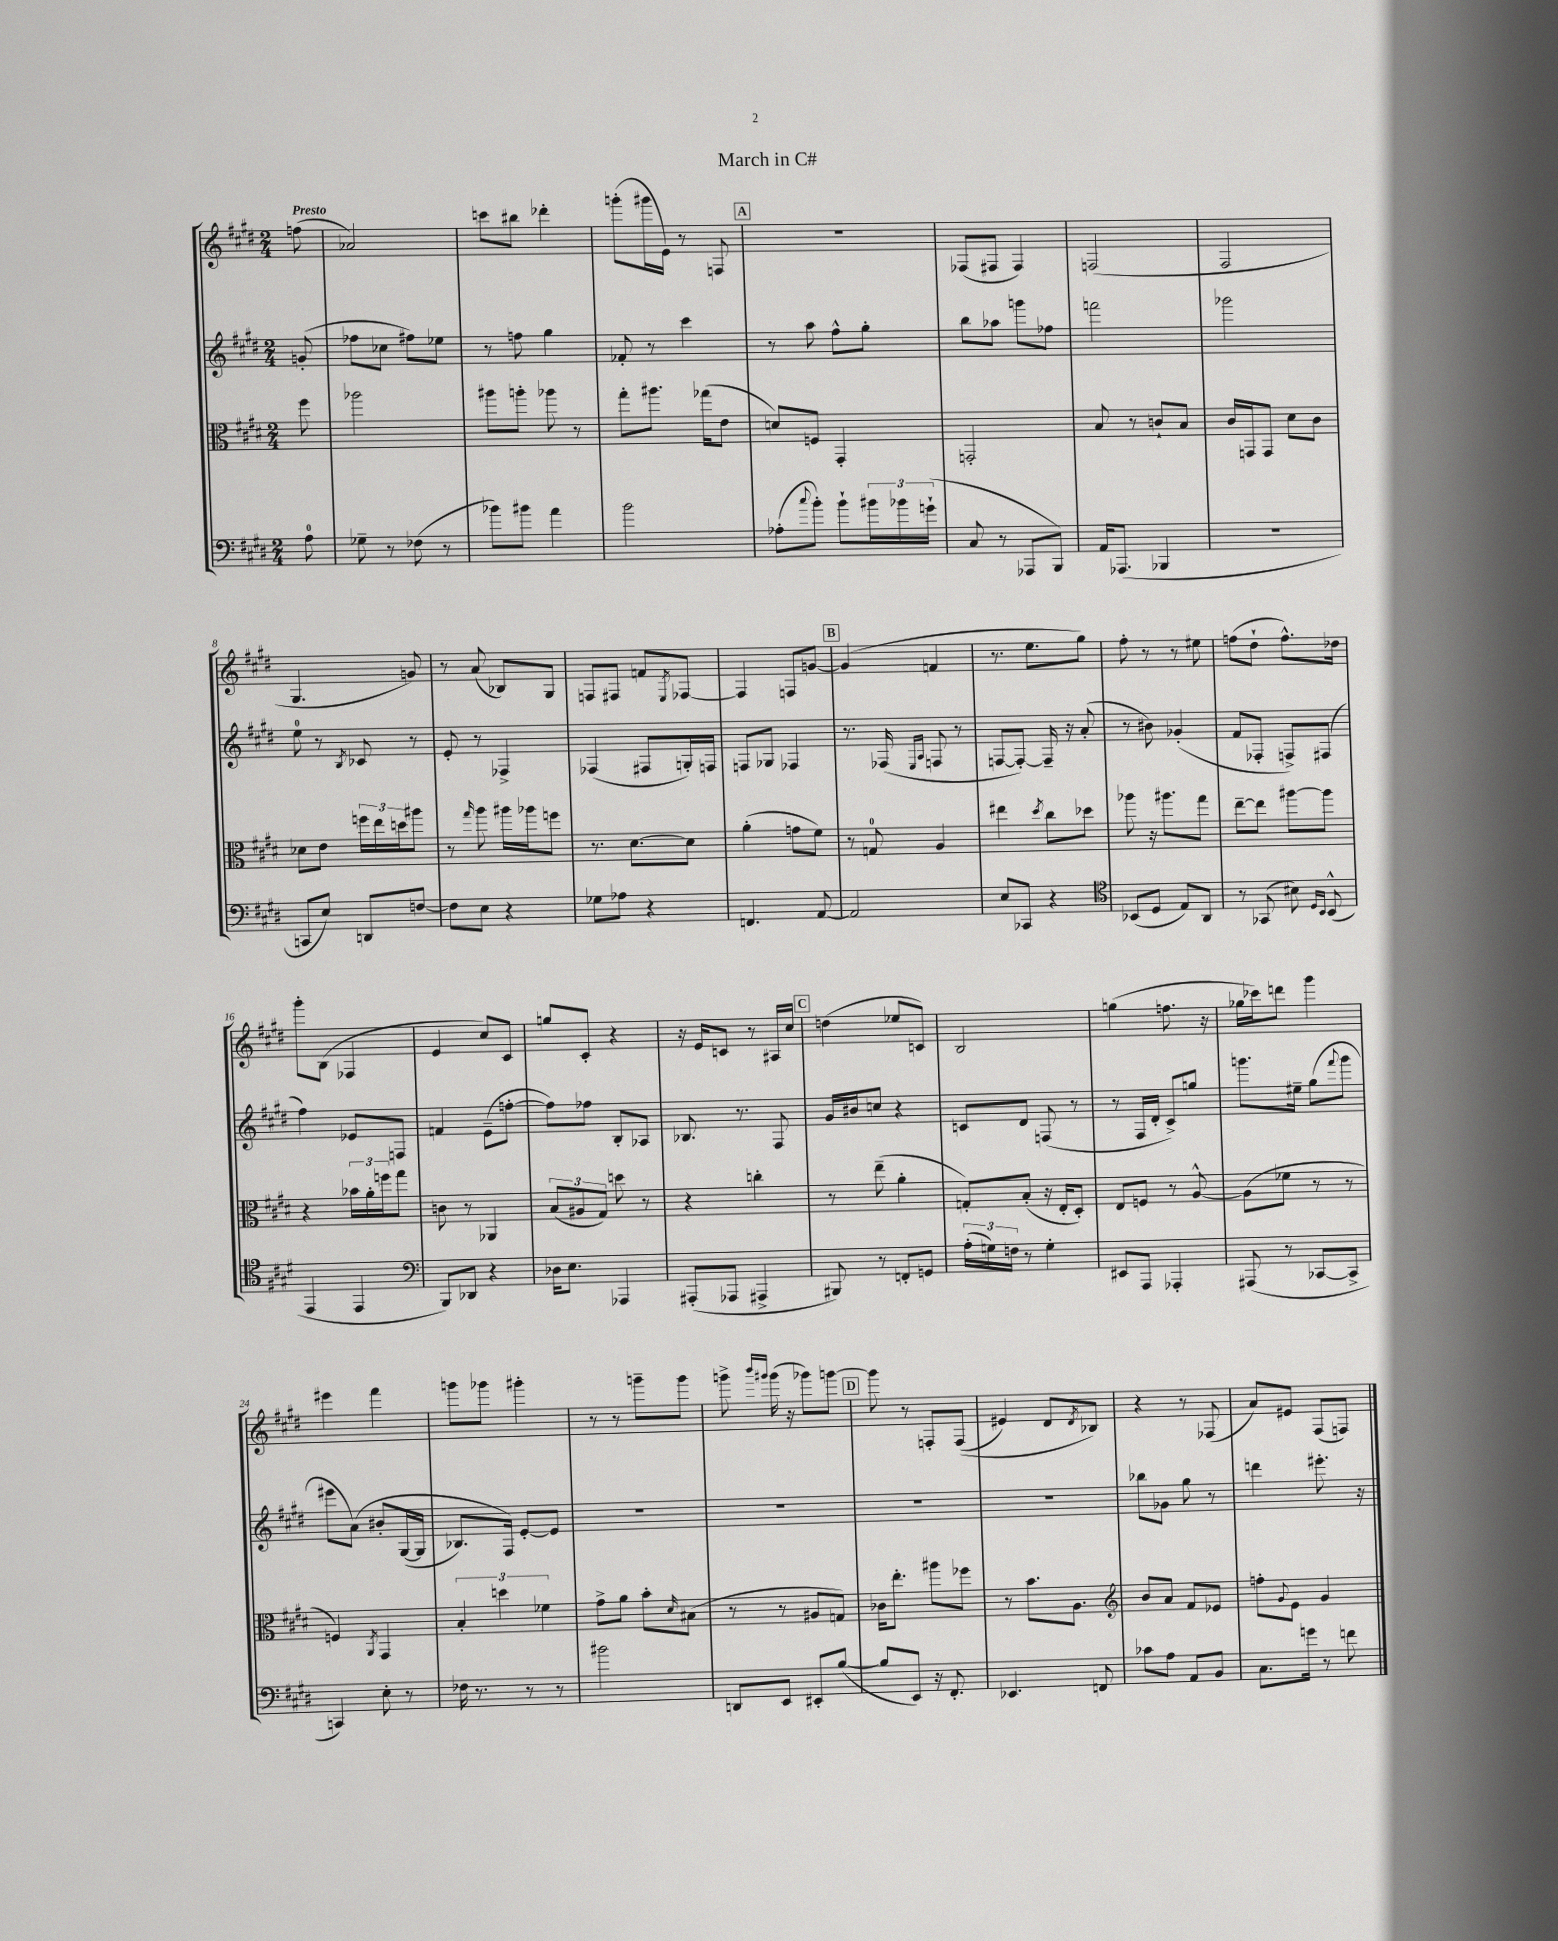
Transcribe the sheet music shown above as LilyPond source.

\header { title = "March in C#" }
<<
\new StaffGroup <<
\new Staff = "s0" {
    \clef treble \key e \major \numericTimeSignature \time 2/4 \partial 8 \tempo "Presto"
    f''8( |
    aes'2) |
    c'''8 bis''8 des'''4-. |
    g'''8-.( gis'''16 e'16) r8 f8 |
    \mark \markup { \box "A" } R2 |
    fes8( fis8 fis4) |
    f2( |
    fis2 |
    gis4. g'8) |
    r8 a'8( bes8) gis8 |
    f8 fis8 f'8 \acciaccatura { e8 } fes8~ |
    fes4 f8 g'8~ |
    \mark \markup { \box "B" } g'4( f'4 |
    r8. e''8. gis''8) |
    fis''8-. r8 r8 eis''8 |
    f''8( dis''8-! f''8.-^) des''16 |
    gis'''8-. b8( fes4 |
    e'4 cis''8) cis'8 |
    g''8 cis'8-. r4 |
    r16 e'16 c'8 r8 ais16 cis''16 |
    \mark \markup { \box "C" } d''4( ees''8 c'8) |
    b2 |
    g''4( f''8. r16 |
    ges''16 ces'''16) d'''8 gis'''4 |
    eis'''4 fis'''4 |
    g'''8 ges'''8 gis'''4-. |
    r8 r8 g'''8-- g'''8 |
    g'''8-> \grace { b'''16 gis'''16 } gis'''16( r16 ges'''8) g'''8~ |
    \mark \markup { \box "D" } g'''8 r8 f8-. f8(\( |
    eis'4) dis'8 \acciaccatura { dis'8 } bes8\) |
    r4 r8 fes8( |
    a'8) eis'8 fis8( f8) \bar "|." |
}
\new Staff = "s1" {
    \clef treble \key e \major \numericTimeSignature \time 2/4 \partial 8
    g'8-.( |
    fes''8 ces''8 fis''8) ees''8 |
    r8 f''8 gis''4 |
    fes'8-. r8 cis'''4 |
    \mark \markup { \box "A" } r8 a''8 fis''8-^ gis''8-. |
    b''8 aes''8 g'''8 fes''8 |
    f'''2 |
    ges'''2 |
    e''8-0 r8 \acciaccatura { b8 } ces'8 r8 |
    e'8-. r8 fes4-> |
    fes4( fis8 g16-.) f16 |
    f8 ges8 fes4 |
    \mark \markup { \box "B" } r8. fes16( \grace { e16 a16 } f8 r8 |
    f8~ f8~-.) f16-- r16 a'8-.( |
    r8 bis'8) ges'4-.( |
    fis'8 fes8-. f8->) fis8( |
    fis''4) ees'8 f8 |
    f'4 e'8--( f''8~-. |
    f''8) fes''8 b8-. aes8 |
    bes8. r8. fis8 |
    \mark \markup { \box "C" } gis'16 bis'16 c''8 r4 |
    c'8 dis'8 f8( r8 |
    r8 fis16 dis'16-. cis'8->) g''8 |
    g'''8. eis''16-- gis''8( \appoggiatura { fis'''8 } g'''8 |
    eis'''8 a'8)\( bis'8-. gis16~( gis16 |
    bes8.) fis16\) e'8~-. e'8 |
    R2 |
    R2 |
    \mark \markup { \box "D" } R2 |
    R2 |
    bes''8 ges'8 gis''8 r8 |
    d'''4 eis'''8.-. r16 \bar "|." |
}
\new Staff = "s2" {
    \clef alto \key e \major \numericTimeSignature \time 2/4 \partial 8
    fis''8 |
    aes''2 |
    ais''8 a''8-. aes''8 r8 |
    gis''8-. ais''8. ges''16( e'8 |
    \mark \markup { \box "A" } d'8) f8 gis,4-. |
    g,2-. |
    b8 r8 c'8-! b8 |
    cis'16 g,16 g,8 dis'8 cis'8 |
    des'8 e'8 \tuplet 3/2 { f''16 e''16 d''16 } ais''8 |
    r8 \grace { gis''16 } a''8 ais''16 aes''16 f''8 |
    r8. dis'8.~ dis'8 |
    a'4-.( g'8 fis'8) |
    \mark \markup { \box "B" } r8 g8-0 a4 |
    eis''4 \acciaccatura { dis''8 } cis''8 des''8 |
    aes''8 r16 ais''8. gis''8 |
    e''8~-- e''8 ais''8~ ais''8 |
    r4 \tuplet 3/2 { bes'16 a'16-. f''16 } gis''8 |
    c'8 r8 aes,4 |
    \tuplet 3/2 { b8( ais8 gis8) } d''8 r8 |
    r4 c''4-. |
    \mark \markup { \box "C" } r8 e''8--( a'4-. |
    g8-.) b8-.( r16 e16-. dis8-.) |
    e8 f8 r8 a8~-^ |
    a8( fes'8 r8 r8 |
    f4) \acciaccatura { a,8 } gis,4 |
    \tuplet 3/2 { b4-. d''4 fes'4 } |
    gis'8-> a'8 b'8-. \grace { dis'16 } bis8( |
    r8 r8 ais8 g8) |
    \mark \markup { \box "D" } ces'16 e''8.-. ais''8 fes''8 |
    r8 b'8. a8. |
    \clef treble b'8 a'8 fis'8 ees'8 |
    f''8-. \appoggiatura { gis'8 } e'8 gis'4 \bar "|." |
}
\new Staff = "s3" {
    \clef bass \key e \major \numericTimeSignature \time 2/4 \partial 8
    a8-0 |
    ges8-- r8 fes8( r8 |
    bes'8) bis'8 a'4 |
    b'2 |
    \mark \markup { \box "A" } aes8-.( \appoggiatura { cis''8 } b'8-.) b'8-! \tuplet 3/2 { bis'16 bes'16 g'16-!( } |
    cis8 r8 aes,,8 b,,8) |
    a,16 aes,,8.( bes,,4 |
    r2 |
    c,8 e8) d,8 f8~ |
    f8 e8 r4 |
    ges8 aes8 r4 |
    f,4. a,8~ |
    \mark \markup { \box "B" } a,2 |
    e8 ces,8 r4 |
    \clef tenor bes,8( dis8 e8) a,8 |
    r8 ges,8( bis8) \grace { dis16 b,16 } b,8-^( |
    e,4 e,4 |
    \clef bass b,,8) des,8 r4 |
    des16 e8. aes,,4 |
    ais,,8-.( aes,,8 ais,,4-> |
    \mark \markup { \box "C" } bis,,8) r8 f,8-. g,8 |
    \tuplet 3/2 { a16-.( g16) f16 } r8 g4-. |
    eis,8 a,,8 aes,,4-. |
    ais,,8( r8 ces,8~ ces,8-> |
    c,4) e8-. r8 |
    fes16 r8. r8 r8 |
    bis'2 |
    d,8 e,8 eis,8-. b8~( |
    \mark \markup { \box "D" } b8 e,8) r16 fis,8.-. |
    ees,4. f,8 |
    ces'8 a8 a,8 b,8 |
    cis8. g'16 r8 f'8 \bar "|." |
}
>>
>>
